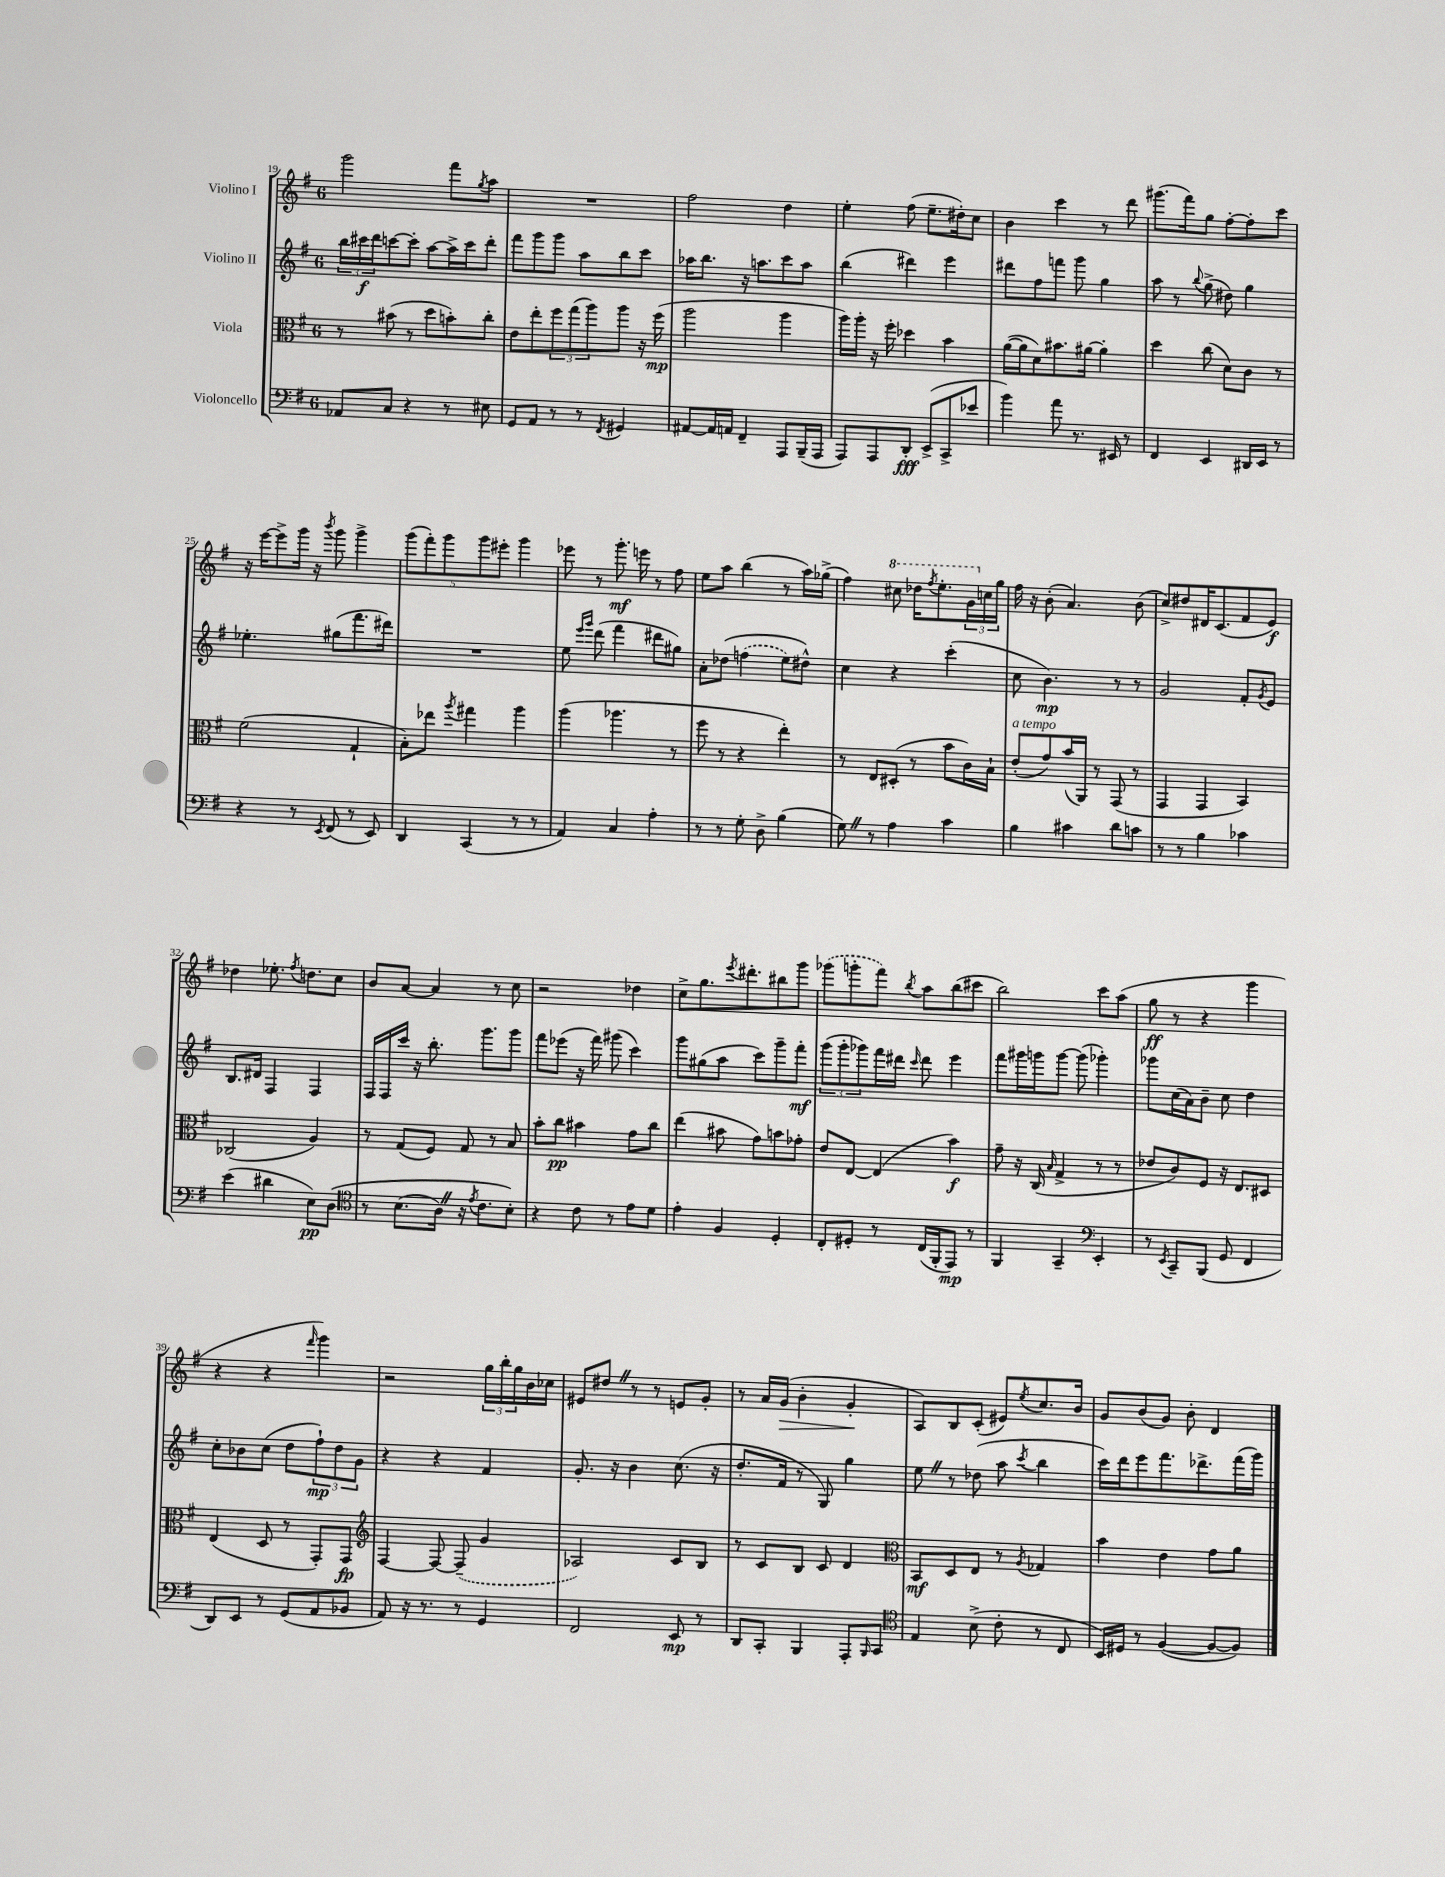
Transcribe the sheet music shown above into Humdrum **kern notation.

**kern	**dynam	**kern	**dynam	**kern	**dynam	**kern	**dynam
*part4	*part4	*part3	*part3	*part2	*part2	*part1	*part1
*staff4	*staff4	*staff3	*staff3	*staff2	*staff2	*staff1	*staff1
*I"Violoncello	*	*I"Viola	*	*I"Violino II	*	*I"Violino I	*
*clefF4	*	*clefC3	*	*clefG2	*	*clefG2	*
*k[f#]	*	*k[f#]	*	*k[f#]	*	*k[f#]	*
*M6/8	*	*M6/8	*	*M6/8	*	*M6/8	*
=19	=19	=19	=19	=19	=19	=19	=19
8AA-X/L	.	8r	.	24bb\LL	.	2ggg\	.
.	.	.	.	24ccc#X\	f	.	.
.	.	.	.	24ddd\J	.	.	.
8C/J	.	(8b#X\	.	[8cccn\	.	.	.
4r	.	8r	.	8ccc'\J]	.	.	.
.	.	8dd\L	.	[8aa\L	.	.	.
8r	.	8bn'\)	.	16aa^\L]	.	8fff#\L	.
.	.	.	.	16ccc\J	.	.	.
.	.	.	.	.	.	8qgg/	.
8E#X\	.	8cc'\J	.	8ddd'\J	.	8aa\J	.
=20	=20	=20	=20	=20	=20	=20	=20
8GG/L	.	8e\L	.	8fff#\L	.	2.r	.
8AA/J	.	8ee'\	.	8ggg\	.	.	.
8r	.	12ff#\	.	8ggg\J	.	.	.
.	.	(12gg\	.	.	.	.	.
8r	.	.	.	8aa\L	.	.	.
.	.	12aa\)	.	.	.	.	.
8qFF#/	.	.	.	.	.	.	.
4GG#X/	.	8aa\J	.	8bb\	.	.	.
.	.	16r	.	8ccc\J	.	.	.
.	.	(16ff#\	mp	.	.	.	.
=21	=21	=21	=21	=21	=21	=21	=21
[8AA#X/L	.	2aa\	.	16aa-X\KL	.	2ff#\	.
.	.	.	.	8.bb\J	.	.	.
16AA#/L]	.	.	.	.	.	.	.
16AAn/JJ	.	.	.	.	.	.	.
4FF#~/	.	.	.	16r	.	.	.
.	.	.	.	8.aan\L	.	.	.
8AAA/L	.	4aa\	.	8ccc\	.	4dd\	.
(16BBB~/L	.	.	.	8aa\J	.	.	.
16AAA/JJ	.	.	.	.	.	.	.
=22	=22	=22	=22	=22	=22	=22	=22
8AAA/L)	.	16aa\LL)	.	(4bb\	.	4ee'\	.
.	.	16aa'\JJ	.	.	.	.	.
8AAA/	.	16r	.	.	.	.	.
.	.	16ff#'\	.	.	.	.	.
8DD'/J	fff	4dd-X\	.	4ddd#X\)	.	(8ff#\	.
(8EE^/L	.	.	.	.	.	8.ee~\L	.
8CC^/	.	4b\	.	4eee\	.	.	.
.	.	.	.	.	.	16dd#X'\k)	.
8e-X/J	.	.	.	.	.	8cc\J	.
=23	=23	=23	=23	=23	=23	=23	=23
4b\)	.	([16a\LL	.	8ddd#X\L	.	4b\	.
.	.	16a\J]	.	.	.	.	.
.	.	8d\)	.	8ff#\	.	.	.
8a\	.	8.b#X\	.	8fffn\J	.	4ccc\	.
8.r	.	.	.	8ggg\	.	.	.
.	.	[16a#X\Jk	.	.	.	.	.
.	.	4a#'\]	.	4gg\	.	8r	.
16EE#X/	.	.	.	.	.	.	.
8r	.	.	.	.	.	8ddd\	.
=24	=24	=24	=24	=24	=24	=24	=24
4FF#/	.	4dd\	.	8aa\	.	(8.ggg#X\L	.
.	.	.	.	8r	.	.	.
.	.	.	.	.	.	16fff#\k)	.
.	.	.	.	8qqbb/	.	.	.
4EE/	.	(8cc\	.	(8gg^\	.	8gg\J	.
.	.	8d\L)	.	8dd#X\)	.	[8ff#'\L	.
16DD#X/LL	.	8c\J	.	4gg\	.	8ff#'\]	.
16EE/JJ	.	.	.	.	.	.	.
8r	.	8r	.	.	.	8ccc\J	.
!!LO:LB:g=z
=25	=25	=25	=25	=25	=25	=25	=25
4r	.	(2f#\	.	4.ee-X'\	.	16r	.
.	.	.	.	.	.	[16eee\KL	.
.	.	.	.	.	.	8eee^\]	.
8r	.	.	.	.	.	16ggg\Jk	.
.	.	.	.	.	.	16r	.
8qEE/	.	.	.	.	.	8qbbb/	.
(8FF#/	.	.	.	(8gg#X\L	.	8ggg\	.
8r	.	4G`/	.	8.fff#\	.	4ggg^\	.
8EE/)	.	.	.	.	.	.	.
.	.	.	.	16ddd#X\Jk)	.	.	.
=26	=26	=26	=26	=26	=26	=26	=26
4DD/	.	8B'\L)	.	2.r	.	(10ggg\L	.
.	.	.	.	.	.	10fff#'\)	.
.	.	8ee-X\J	.	.	.	.	.
.	.	.	.	.	.	10ggg\	.
.	.	8qaa/	.	.	.	.	.
(4CC/	.	4gg#X\	.	.	.	.	.
.	.	.	.	.	.	10ggg\	.
.	.	.	.	.	.	10eee#X'\J	.
8r	.	4aa\	.	.	.	4ggg\	.
8r	.	.	.	.	.	.	.
=27	=27	=27	=27	=27	=27	=27	=27
4AA/)	.	(4aa\	.	8ee\	.	8eee-X\	.
.	.	.	.	16qqeee/LL	.	.	.
.	.	.	.	16qqggg/JJ	.	.	.
.	.	.	.	(8ddd\	.	8r	.
4C/	.	4.aa-X\	.	4fff#\	.	8.ggg'\	mf
.	.	.	.	.	.	16eeen\	.
4A'\	.	.	.	8ddd#X\L	.	8r	.
.	.	8r	.	8gg#X\J)	.	8ff#\	.
=28	=28	=28	=28	=28	=28	=28	=28
8r	.	8ff#\	.	8a'\L	.	8ee\L	.
8r	.	8r	.	(8dd-X\J	.	8aa\J	.
8G'\	.	4r	.	(4ffn\	.	(4bb\	.
8D^\	.	.	.	.	.	.	.
(4B\	.	4ee'\)	.	8ee\L)	.	8r	.
.	.	.	.	8dd#X^^\J)	.	16aa\LL)	.
.	.	.	.	.	.	(16gg-X^\JJ	.
=29	=29	=29	=29	=29	=29	=29	=29
8GZ\)	.	8r	.	4cc\	.	4ff#\)	.
8r	.	8E/L	.	.	.	.	.
*	*	*	*	*	*	*8va	*
4A\	.	(8D#X'/J	.	4r	.	8ccc#X\	.
.	.	8r	.	.	.	16ddd-X\KL	.
.	.	.	.	.	.	8qfff#/	.
.	.	.	.	.	.	8.eee'\	.
4c\	.	8b\L	.	(4ccc'\	.	.	.
.	.	16c\L)	.	.	.	24gg\L	.
*	*	*	*	*	*	*X8va	*
.	.	.	.	.	.	24ccn\	.
.	.	16B`\JJ	.	.	.	.	.
.	.	.	.	.	.	24gg\JJ	.
=30	=30	=30	=30	=30	=30	=30	=30
!	!	!LO:TX:a:i:t=a tempo	!	!	!	!	!
4B\	.	(8e'/L	.	8cc\	.	16ff#\	.
.	.	.	.	.	.	16r	.
.	.	8g/)	.	4.b\)	mp	(8b'\	.
4c#X\	.	(16b/L	.	.	.	4.a/)	.
.	.	16AA/JJ)	.	.	.	.	.
.	.	8r	.	.	.	.	.
8d\L	.	(8GG/	.	8r	.	.	.
8cn\J	.	8r	.	8r	.	(8b\	.
=31	=31	=31	=31	=31	=31	=31	=31
8r	.	4GG/	.	2g/	.	8cc^/L)	.
8r	.	.	.	.	.	8dd#X/	.
4B\	.	4GG/	.	.	.	16d#X/K	.
.	.	.	.	.	.	(8.c/	.
4c-X\	.	4BB/)	.	8f#'/L	.	8f#/	.
.	.	.	.	8qg/	.	.	.
.	.	.	.	8e/J	.	8e/J)	f
!!LO:LB:g=z
=32	=32	=32	=32	=32	=32	=32	=32
(4e\	.	(2C-X/	.	8.B/L	.	4dd-X\	.
.	.	.	.	16d#X/Jk	.	.	.
4d#X\	.	.	.	4F#/	.	8.ee-X'\	.
.	.	.	.	.	.	8qff#/	.
.	.	.	.	.	.	8.ddn\L	.
8E\L)	pp	4A/)	.	4F#/	.	.	.
(8D\J	.	.	.	.	.	8cc\J	.
=33	=33	=33	=33	=33	=33	=33	=33
*clefC4	*	*	*	*	*	*	*
8r	.	8r	.	16F#/LL	.	8b/L	.
.	.	.	.	16F#/	.	.	.
(8.B\L	.	(8G/L	.	16ccc/JJ	.	[8a/J	.
.	.	.	.	16r	.	.	.
.	.	8F#/J)	.	8.bb'\	.	4a/]	.
16AZ\Jk)	.	.	.	.	.	.	.
16r	.	8G/	.	.	.	.	.
8qe/	.	.	.	.	.	.	.
8.c\L	.	.	.	8.ggg\L	.	.	.
.	.	8r	.	.	.	8r	.
8B'\J)	.	8B/	.	8ggg\J	.	8cc\	.
=34	=34	=34	=34	=34	=34	=34	=34
4r	.	8b'\L	.	8fff#\L	.	2r	.
.	.	8cc\J	pp	(8eee-X\J	.	.	.
8c\	.	4b#X\	.	16r	.	.	.
.	.	.	.	16fff#\)	.	.	.
8r	.	.	.	(8ggg#X\	.	.	.
8e\L	.	8g\L	.	4ccc\)	.	4dd-X\	.
8d\J	.	8cc\J	.	.	.	.	.
=35	=35	=35	=35	=35	=35	=35	=35
4e'\	.	(4ee\	.	8ggg\L	.	8cc^\L	.
.	.	.	.	(8gg#X\	.	8.gg\	.
4F#/	.	8b#X\	.	8aa\J	.	.	.
.	.	.	.	.	.	8qeee/	.
.	.	.	.	.	.	8.ddd#X'\	.
.	.	8g\L)	.	8ccc\L)	.	.	.
4D'/	.	8bn\	.	8ggg~\	.	8bb#X\	.
.	.	8g-X'\J	.	8fff#'\J	mf	8ggg\J	.
=36	=36	=36	=36	=36	=36	=36	=36
8C'/L	.	8e/L	.	(12ggg\L	.	(8ggg-X\L	.
.	.	.	.	12ggg'\	.	.	.
8D#X'/J	.	[8E/J	.	.	.	8gggn'\	.
.	.	.	.	12ggg-X\)	.	.	.
8r	.	(4E/]	.	16fff#\L	.	8fff#\J)	.
.	.	.	.	16ddd#X\JJ	.	.	.
.	.	.	.	16qqccc/	.	8qbb/	.
(16C/LL	.	.	.	8ddd#\	.	8aa\L	.
16FF#'/J	.	.	.	.	.	.	.
8EE/J)	mp	4b\)	f	4eee\	.	(8bb\	.
8r	.	.	.	.	.	8ccc#X\J	.
=37	=37	=37	=37	=37	=37	=37	=37
4FF#/	.	8g~\	.	8fff#\L	.	2bb\)	.
.	.	16r	.	16ggg#X\L	.	.	.
.	.	(16C/	.	16gggn\J	.	.	.
.	.	16qqB/	.	.	.	.	.
4GG~/	.	4G^/	.	[8ggg\J	.	.	.
.	.	.	.	(8ggg\]	.	.	.
*clefF4	*	*	*	*	*	*	*
4EE'/	.	8r	.	4ggg-X'\)	.	8ccc\L	.
.	.	8r	.	.	.	(8aa\J	.
=38	=38	=38	=38	=38	=38	=38	=38
8r	.	8e-X/L	.	8ggg-X\L	.	8gg\	ff
8qEE/	.	.	.	.	.	.	.
8CC~/L	.	8c/)	.	(16cc\L	.	8r	.
.	.	.	.	16a\J)	.	.	.
(8BBB/J	.	8F#/J	.	8b~\J	.	4r	.
8GG/	.	16r	.	8cc\	.	.	.
.	.	8.E/L	.	.	.	.	.
4FF#/	.	.	.	4dd\	.	4ggg\	.
.	.	8D#X/J	.	.	.	.	.
!!LO:LB:g=z
=39	=39	=39	=39	=39	=39	=39	=39
8DD/L)	.	(4E/	.	8cc'\L	.	4r	.
8EE/J	.	.	.	8b-X\	.	.	.
8r	.	8D/	.	(8cc\J	.	4r	.
(8GG/L	.	8r	.	8dd\L	.	.	.
.	.	.	.	.	.	16qqfff#/	.
8AA/	.	8GG'/L)	.	12ff#`\)	mp	4ggg\)	.
.	.	.	.	12dd\	.	.	.
8BB-X/J	.	8GG/J	fp	.	.	.	.
.	.	.	.	12g\J	.	.	.
=40	=40	=40	=40	=40	=40	=40	=40
*	*	*clefG2	*	*	*	*	*
8AA/)	.	[4F#/	.	4r	.	2r	.
16r	.	.	.	.	.	.	.
8.r	.	.	.	.	.	.	.
.	.	8F#/_	.	4r	.	.	.
8r	.	(8F#~/]	.	.	.	.	.
4GG/	.	4g/	.	4f#/	.	24gg\LL	.
.	.	.	.	.	.	24bb'\	.
.	.	.	.	.	.	24gg\	.
.	.	.	.	.	.	16b\	.
.	.	.	.	.	.	16cc-X\JJ	.
=41	=41	=41	=41	=41	=41	=41	=41
2FF#/	.	2A-X/)	.	8.g'/	.	8e#X/L	.
.	.	.	.	.	.	8dd#XZ/J	.
.	.	.	.	16r	.	.	.
.	.	.	.	4b\	.	8r	.
.	.	.	.	.	.	8r	.
8EE/	mp	8c/L	.	(8.cc\	.	8en/L	.
8r	.	8B/J	.	.	.	8g'/J	.
.	.	.	.	16r	.	.	.
=42	=42	=42	=42	=42	=42	=42	=42
8DD/L	.	8r	.	8.dd'/L	.	8r	.
8CC'/J	.	8c/L	.	.	.	16a/LL	.
!	!	!	!	!	!	!	!LO:HP:b
.	.	.	.	16f#/Jk	.	(16g/JJ	>
4BBB/	.	8B/J	.	8r	.	4b'\	.
.	.	8c/	.	8G/)	.	.	.
8AAA'/L	.	4d/	.	4gg\	.	4g'/	.
16qqBBB/	.	.	.	.	.	.	.
8CC/J	.	.	.	.	.	.	.
.	.	.	.	.	.	.	]
=43	=43	=43	=43	=43	=43	=43	=43
*clefC4	*	*clefC3	*	*	*	*	*
4E/	.	8BB/L	mf	8eeZ\	.	8A/L)	.
.	.	8D/	.	8r	.	8B/	.
(8B^\	.	8E/J	.	(8dd-X\	.	(8c'/J	.
8c'\	.	8r	.	8aa\	.	8e#X/L)	.
.	.	8qA/	.	8qccc/	.	8qee/	.
8r	.	4G-X/	.	4bb\	.	8.cc/	.
8C/	.	.	.	.	.	.	.
.	.	.	.	.	.	16b/Jk	.
=44	=44	=44	=44	=44	=44	=44	=44
16BB/LL)	.	4b\	.	16ccc\LL)	.	8g/L	.
16D#X/JJ	.	.	.	16ddd\J	.	.	.
8r	.	.	.	8eee\	.	(8b/	.
([4F#/	.	4e\	.	8.fff#\	.	8g/J)	.
.	.	.	.	.	.	8b'\	.
.	.	.	.	8.ddd-X^\	.	.	.
8F#/L_	.	8g\L	.	.	.	4d/	.
8F#/J])	.	8a\J	.	(16fff#\L	.	.	.
.	.	.	.	16ggg\JJ)	.	.	.
==	==	==	==	==	==	==	==
*-	*-	*-	*-	*-	*-	*-	*-
